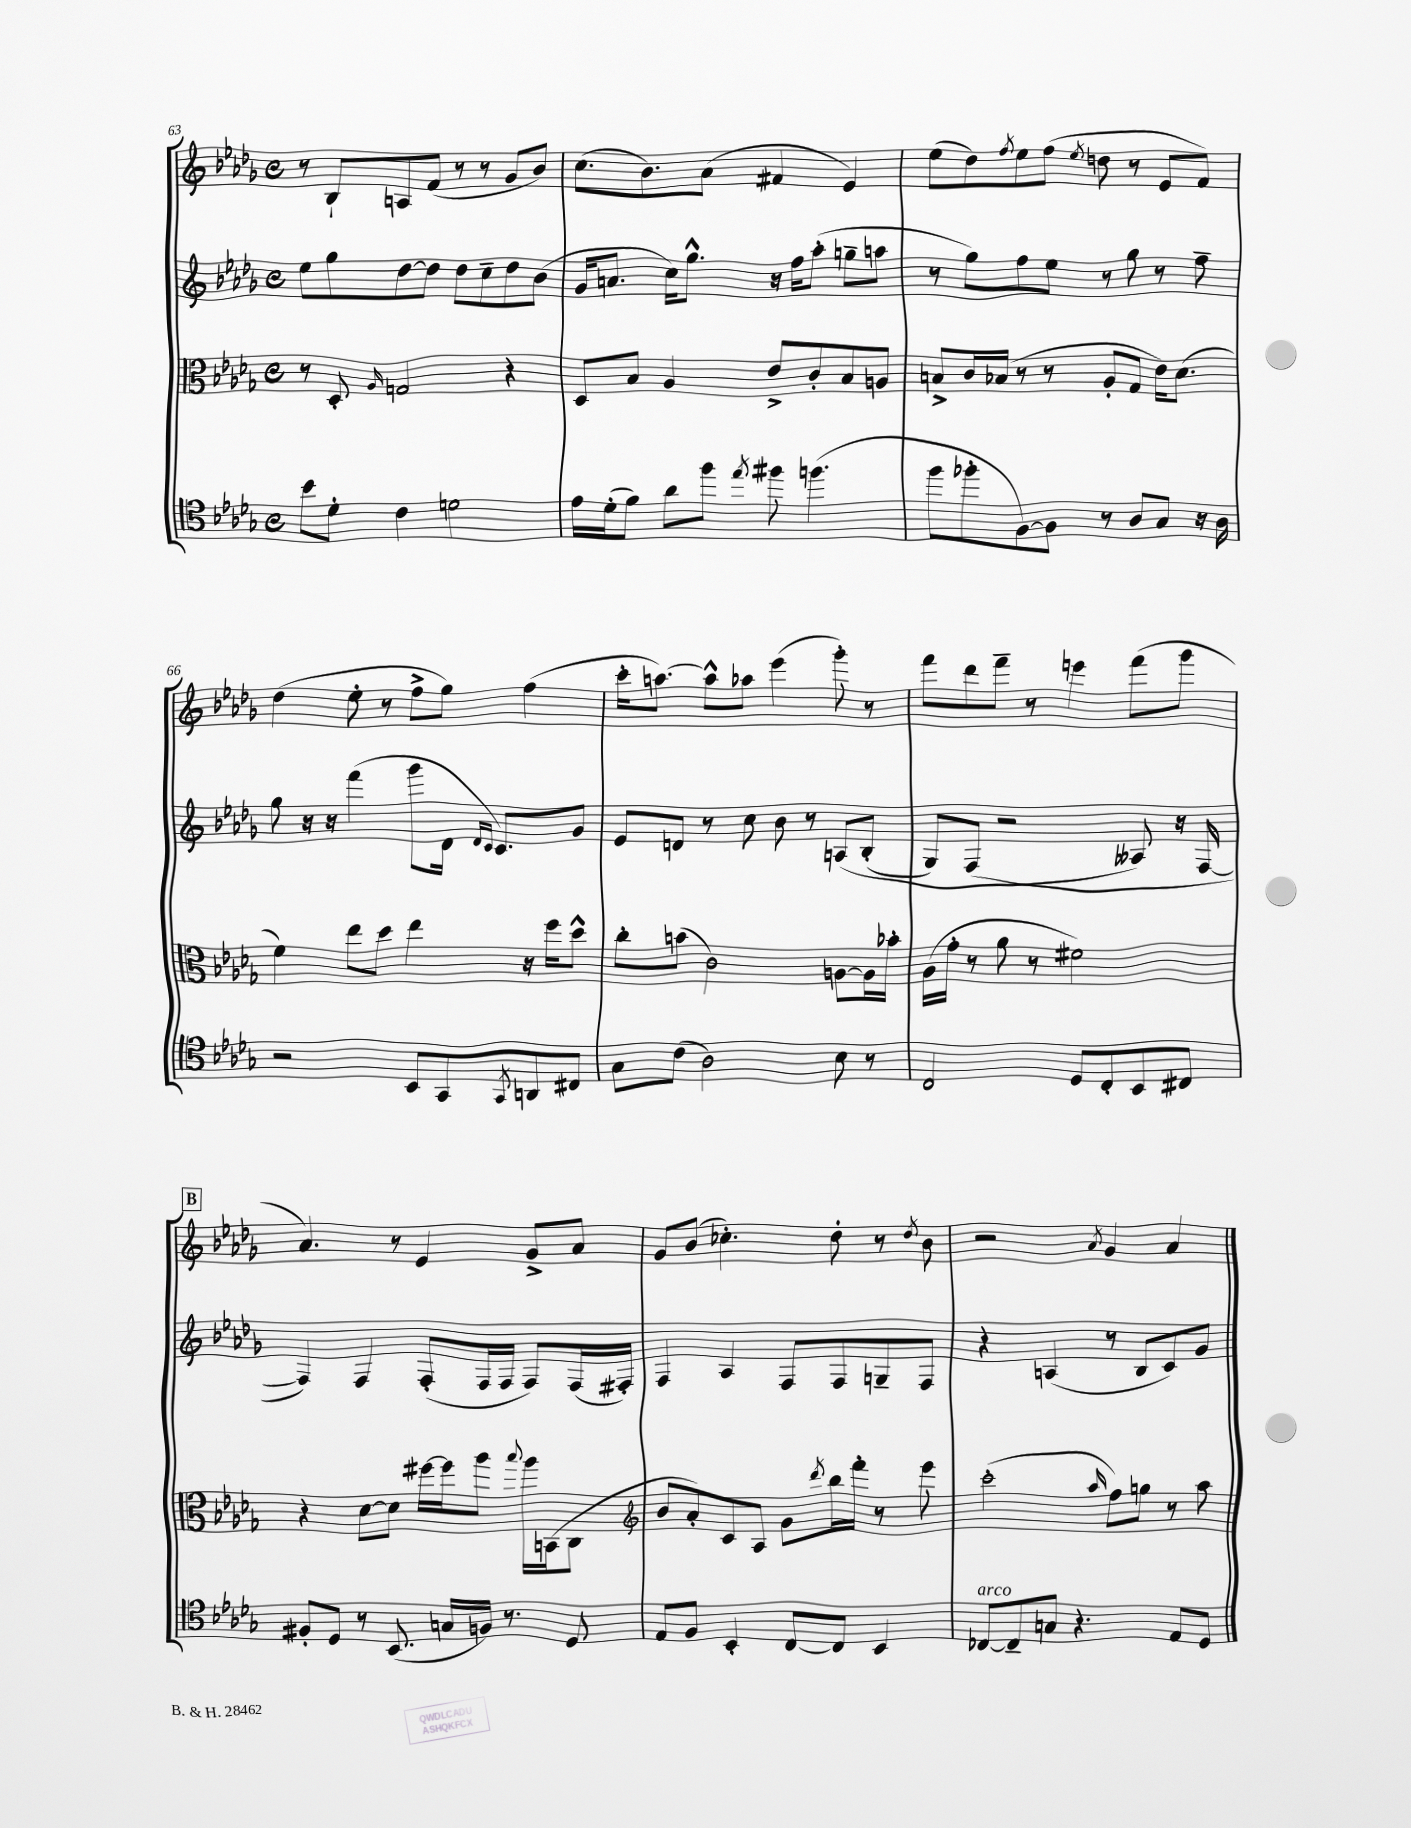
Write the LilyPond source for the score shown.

<<
\new StaffGroup <<
\new Staff = "s0" {
    \clef treble \key des \major \defaultTimeSignature \time 4/4
    r8 bes8-! a8 f'8( r8 r8 ges'8 bes'8) |
    c''8.( bes'8.) aes'8( fis'4 ees'4) |
    ees''8( des''8) \acciaccatura { f''8 } ees''8 f''8( \acciaccatura { ees''8 } d''8 r8 ees'8 f'8) |
    des''4( ees''8-. r8 f''8-> ges''8) f''4( |
    c'''16-. a''8.~) a''8-^ aes''8 ees'''4( ges'''8-.) r8 |
    f'''8 des'''8 f'''8-- r8 e'''4 f'''8( ges'''8 |
    \mark \markup { \box "B" } aes'4.) r8 ees'4 ges'8-> aes'8 |
    ges'8 bes'8( ces''4.-.) des''8-. r8 \acciaccatura { des''8 } bes'8 |
    r2 \acciaccatura { aes'8 } ges'4 aes'4 \bar "|." |
}
\new Staff = "s1" {
    \clef treble \key des \major \defaultTimeSignature \time 4/4
    ees''8 ges''8 des''8~ des''8 des''8 c''8-- des''8 bes'8( |
    ges'16 a'8. c''16) ges''8.-^ r16 f''16 aes''8-.( g''8-- a''8 |
    r8 ges''8) f''8 ees''8 r8 ges''8 r8 f''8-- |
    ges''8 r16 r16 f'''4( ges'''8 des'16 \grace { des'16 c'16 } c'8.) ges'8 |
    ees'8 d'8 r8 c''8 bes'8 r8 a8\( bes8-.( |
    ges8) f8( r2 aeses8\) r16 f16~ |
    \mark \markup { \box "B" } f4) f4 f8-.( f16 f16 f8) f16( fis16-.) |
    f4 aes4 f8 f8 g8-- f8 |
    r4 a4( r8 bes8 c'8) ges'8 \bar "|." |
}
\new Staff = "s2" {
    \clef alto \key des \major \defaultTimeSignature \time 4/4
    r8 des8-. \grace { aes16 } g2 r4 |
    des8 bes8 aes4 ees'8-> c'8-. bes8 a8 |
    b8-> c'16 bes16( r8 r8 aes8-. ges8 ees'16) des'8.( |
    f'4) ees''8 des''8 ees''4 r16 f''16 des''8-^ |
    c''8-. b'8( c'2) a8~ a16 bes'16-. |
    aes16( ges'16-. r8 aes'8 r8 fis'2) |
    \mark \markup { \box "B" } r4 des'8~ des'8 fis''16~ fis''16 aes''8 \appoggiatura { bes''8 } aes''16 b,16( c8 |
    \clef treble bes'8 aes'8-.) c'8 aes8 ges'8 \acciaccatura { des'''8 } bes''16 f'''16-. r8 ees'''8 |
    c'''2-.( \grace { aes''16 } f''8) g''8 r8 aes''8 \bar "|." |
}
\new Staff = "s3" {
    \clef tenor \key des \major \defaultTimeSignature \time 4/4
    bes'8 des'8-. c'4 d'2 |
    ees'16 des'16-.( f'8) aes'8 f''8 \acciaccatura { ees''8 } fis''8 f''4.( |
    f''8 fes''8-. f8~) f8 r8 aes8 ges8 r16 aes16 |
    r2 bes,8 ges,8 \acciaccatura { ges,8 } a,8 cis8 |
    ges8 c'8( aes2) bes8 r8 |
    c2 des8 c8-. bes,8 cis8 |
    \mark \markup { \box "B" } fis8-. des8 r8 bes,8.( g16 f16) r8. des8 |
    ees8 f8 bes,4-. c8~ c8 bes,4 |
    ces8~^\markup { \italic "arco" } ces8-- g8 r4. ees8 des8 \bar "|." |
}
>>
>>
\layout { \context { \Score currentBarNumber = #63 } }
